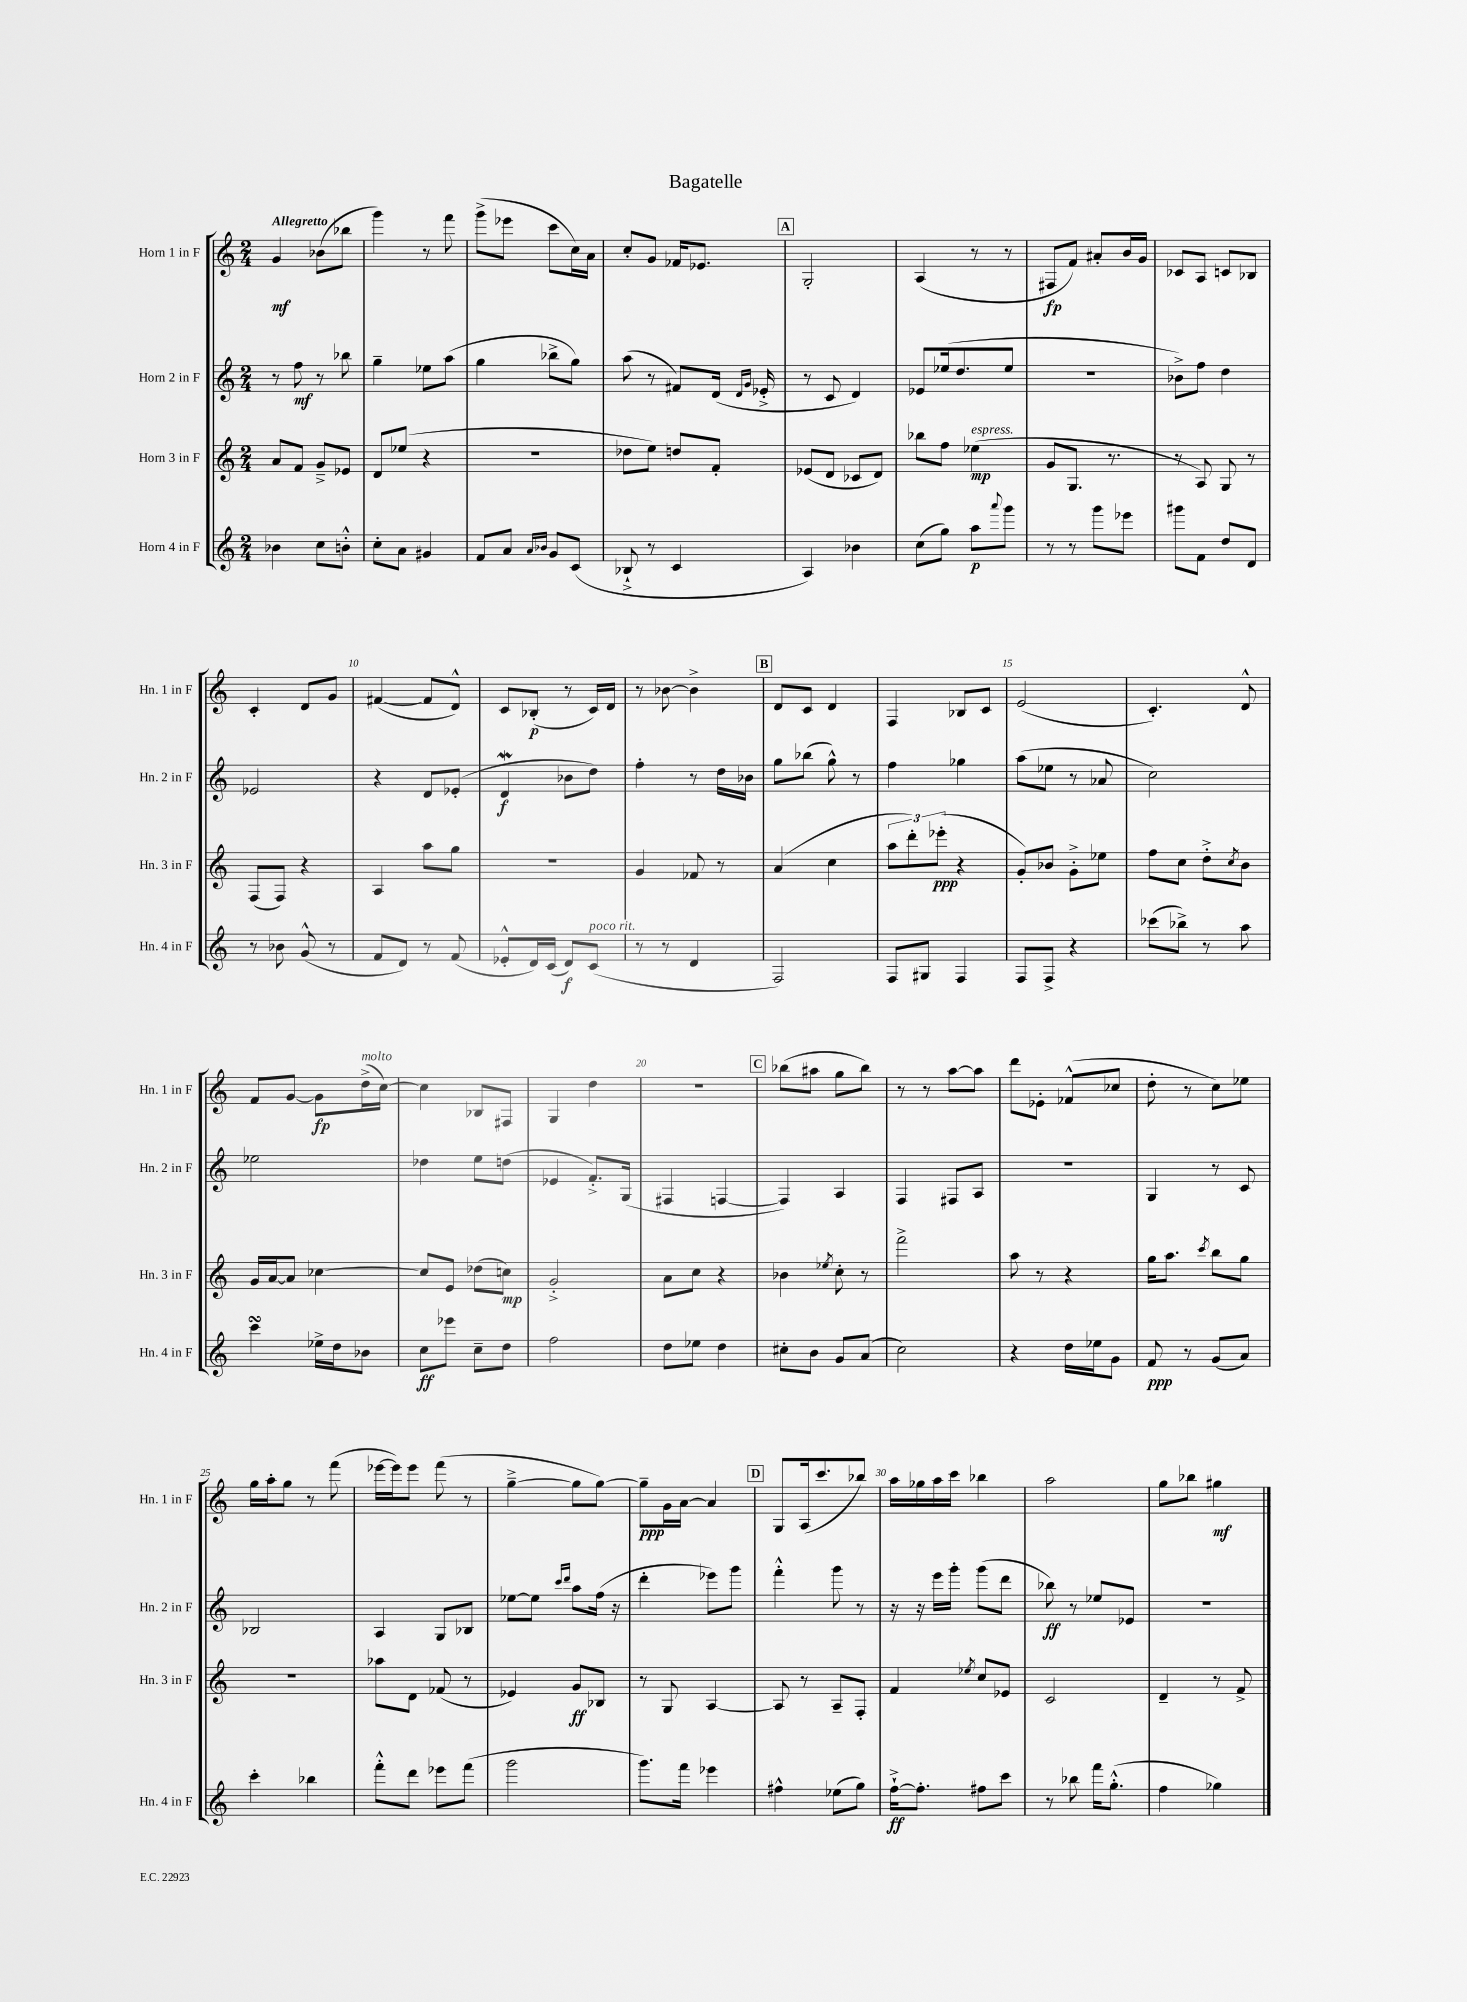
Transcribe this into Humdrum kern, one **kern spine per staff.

**kern	**kern	**kern	**kern
*staff4	*staff3	*staff2	*staff1
*clefG2	*clefG2	*clefG2	*clefG2
*k[]	*k[]	*k[]	*k[]
*M2/4	*M2/4	*M2/4	*M2/4
4b-	8a	8r	4g
.	8f	8ff	.
8cc	8g~^	8r	(8b-
8b'^^	8e-	8bb-	8bb-
=	=	=	=
8cc'	8d	4gg~	4ggg)
8a	(8ee-	.	.
4g#	4r	8ee-	8r
.	.	(8aa	8fff
=	=	=	=
8f	2r	4gg	(8ggg^
8a	.	.	8eee-
16qqa	.	.	.
16qqb-	.	.	.
8g	.	8bb-^	8ccc
(8c	.	8gg)	16cc)
.	.	.	16a
=	=	=	=
8B-`^	8dd-	(8aa	8cc'
8r	8ee)	8r	8g
4c	8dd	8f#)	16f-
.	.	.	8.e-
.	8f'	(16d	.
.	.	16qqd	.
.	.	16qqg	.
.	.	16e-'^	.
=	=	=	=
4A)	(8e-	8r	2G'
.	8d	8c	.
4b-	8c-	4d)	.
.	8d)	.	.
=	=	=	=
(8cc	8bb-	8e-	(4A
8gg)	8ff	(16ee-	.
.	.	8.dd	.
8aa	(4ee-	.	8r
8qqaaa	.	.	.
8ggg	.	8ee-	8r
=	=	=	=
8r	8g	2r	8F#
8r	8.G	.	8f)
8ggg	.	.	8a#'
.	8.r	.	.
8eee-	.	.	16b
.	.	.	16g
=	=	=	=
8ggg#	8r	8b-^)	8c-
8f	8A)	8ff	8A
8dd	8G	4dd	8c
8d	8r	.	8B-
=	=	=	=
8r	(8F	2e-	4c'
8b-	8F)	.	.
(8g^^	4r	.	8d
8r	.	.	8g
=	=	=	=
8f	4A	4r	([4f#
8d)	.	.	.
8r	8aa	8d	8f#]
(8f	8gg	(8e-'	8d^^)
=	=	=	=
8e-'^^	2r	4d	8c
16d)	.	.	(8B-'
(16c	.	.	.
8d)	.	8b-	8r
(8c	.	8dd)	16c)
.	.	.	16d
=	=	=	=
8r	4g	4ff'	8r
8r	.	.	[8b-
4d	8f-	8r	4b-^]
.	8r	16dd	.
.	.	16b-	.
=	=	=	=
2F)	(4a	8gg	8d
.	.	(8bb-	8c
.	4cc	8gg^^)	4d
.	.	8r	.
=	=	=	=
8F	12aa	4ff	4F
.	12ddd')	.	.
8G#	.	.	.
.	(12eee-'	.	.
4F	4r	4gg-	8B-
.	.	.	8c
=	=	=	=
8F	8g')	(8aa	(2e
8F^	8b-	8ee-	.
4r	8g'^	8r	.
.	8ee-	8a-	.
=	=	=	=
(8ccc-	8ff	2cc)	4.c')
8bb-^)	8cc	.	.
8r	8dd'^	.	.
.	8qcc	.	.
8aa	8b	.	8d^^
=	=	=	=
4ccc	16g	2ee-	8f
.	[16a	.	.
.	8a]	.	[8g
16ee-^	[4cc-	.	8g]
16dd	.	.	.
8b-	.	.	(16dd^
.	.	.	[16cc)
=	=	=	=
8cc	8cc-]	4dd-	4cc]
8eee-	8e	.	.
8cc~	(8dd-	8ee	8B-
8dd	8cc)	(8dd	8F#
=	=	=	=
2ff	2g'^	4e-	4G
.	.	8.f'^)	4dd
.	.	(16G	.
=	=	=	=
8dd	8a	4F#	2r
8ee-	8cc	.	.
4dd	4r	[4F	.
=	=	=	=
8cc#'	4b-	4F])	(8bb-
8b	.	.	8aa#
.	8qee-	.	.
8g	8cc'	4A	8gg
(8a	8r	.	8bb-)
=	=	=	=
2cc)	2fff^	4F	8r
.	.	.	8r
.	.	8F#	[8aa
.	.	8A	8aa]
=	=	=	=
4r	8aa	2r	8ddd
.	8r	.	8e-'
16dd	4r	.	(8f-^^
16ee-	.	.	.
8g	.	.	8cc-
=	=	=	=
8f	16gg	4G	8dd'
.	8.aa	.	.
8r	.	.	8r
.	8qccc	.	.
(8g	8bb	8r	8cc)
8a)	8gg	8c	8ee-
=	=	=	=
4ccc'	2r	2B-	16gg
.	.	.	16aa'
.	.	.	8gg
4bb-	.	.	8r
.	.	.	(8fff
=	=	=	=
8fff'^^	8aa-	4A	[16eee-
.	.	.	16eee-])
8ddd	8d	.	8eee-
8eee-	(8f-	8G	(8fff
(8fff	8r	8B-	8r
=	=	=	=
2ggg	4e-)	[8ee-	[4gg~^
.	.	8ee-]	.
.	.	16qqccc	.
.	.	16qqddd	.
.	8g	8aa	8gg]
.	8B-	(16ff	[8gg)
.	.	16r	.
=	=	=	=
8.ggg)	8r	4ddd'	8gg~]
.	8G	.	16g
16fff	.	.	[16a
4eee-	[4A	8eee-)	4a]
.	.	8ggg	.
=	=	=	=
4ff#^^	8A]	4fff'^^	8G
.	8r	.	(16A
.	.	.	8.ccc
(8ee-	8A~	8ggg	.
8gg)	8F'	8r	8bb-)
=	=	=	=
[16ff`^	4f	16r	16aa
8.ff']	.	16r	16gg-
.	.	16eee	16aa
.	.	16ggg'	16ccc
.	8qee-	.	.
8ff#	8cc	(8ggg	4bb-
8ccc	8e-	8ddd	.
=	=	=	=
8r	2c	8bb-)	2aa
8bb-	.	8r	.
16fff	.	8ee-	.
(8.gg'^^	.	.	.
.	.	8e-	.
=	=	=	=
4ff	4d~	2r	8gg
.	.	.	8bb-
4gg-)	8r	.	4gg#
.	8f^	.	.
==	==	==	==
*-	*-	*-	*-
